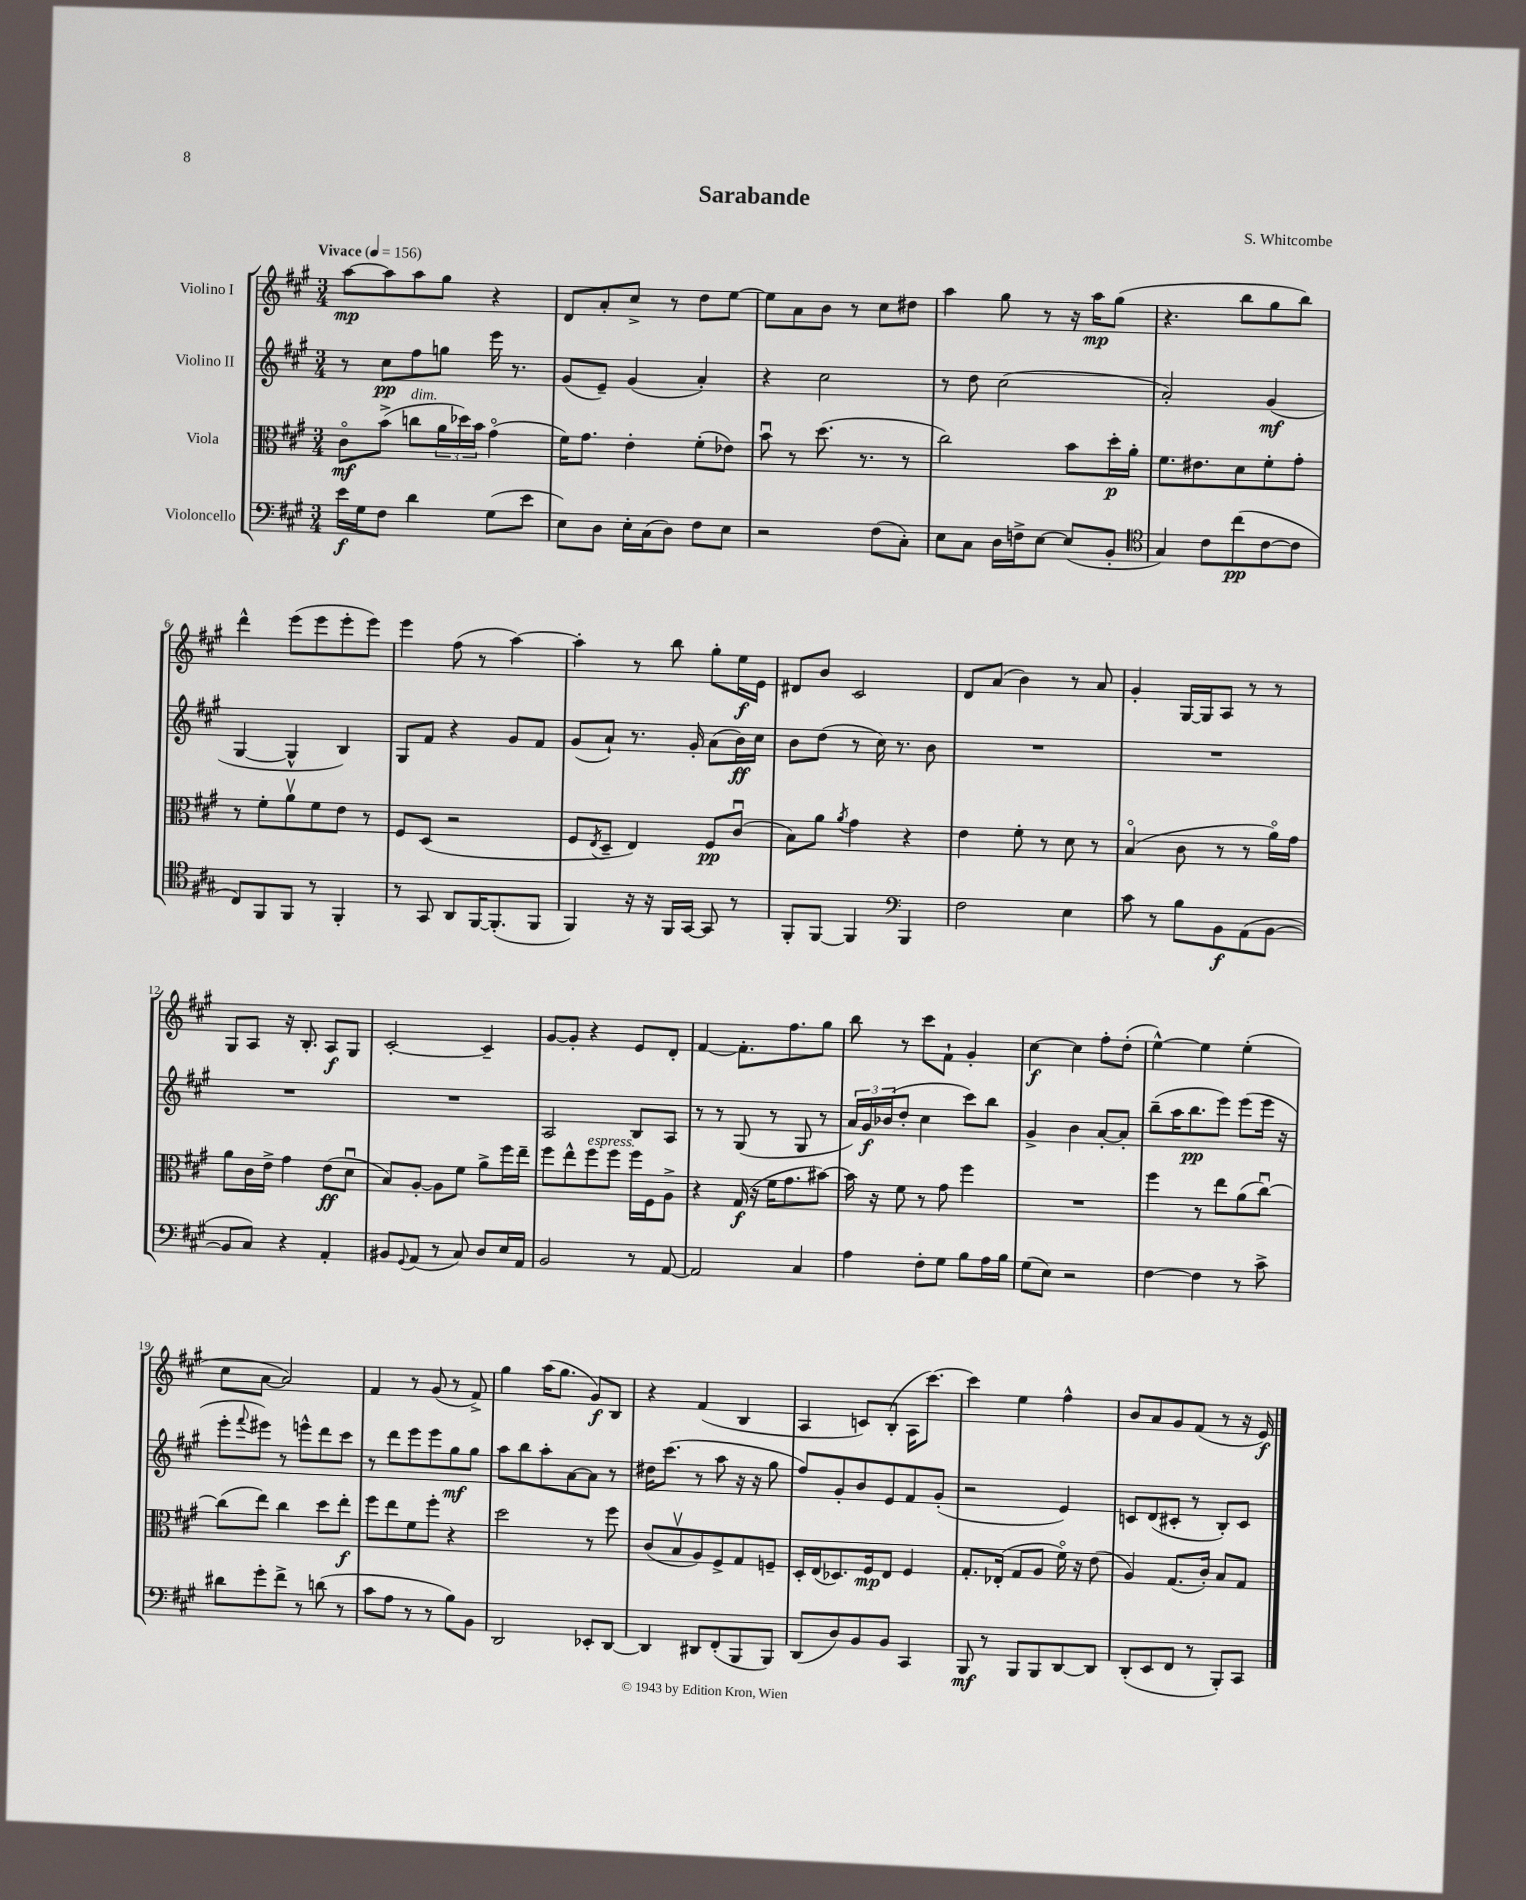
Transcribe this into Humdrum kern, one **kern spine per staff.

**kern	**kern	**kern	**kern
*staff4	*staff3	*staff2	*staff1
*clefF4	*clefC3	*clefG2	*clefG2
*k[f#c#g#]	*k[f#c#g#]	*k[f#c#g#]	*k[f#c#g#]
*M3/4	*M3/4	*M3/4	*M3/4
*MM156	*MM156	*MM156	*MM156
16e\LL	8c#o\L	8r	[8aa\L
16G#\J	.	.	.
8F#\J	(8b^\J	8cc#\L	8aa\]
4d\	8cc\L	8ff#\	8aa\
.	24a\L	8gg\J	8gg#\J
.	24dd-\)	.	.
.	24b\JJ	.	.
(8G#\L	(4g#o\	16eee\	4r
.	.	8.r	.
8e\J	.	.	.
=	=	=	=
8E\L)	16f#\LK)	(8g#/L	8d/L
.	8.g#\J	.	.
8D\J	.	8e~/J)	8a'/
16E'\LL	4e'\	(4g#/	8cc#^/J
(16C#\J	.	.	.
8D\J)	.	.	8r
8F#\L	(8f#'\L	4a'/)	8dd\L
8E\J	8e-\J)	.	[8ee\J
=	=	=	=
2r	8bu\	4r	8ee\]L
.	8r	.	8a\
.	(8.dd\	2cc#\	8b\J
.	.	.	8r
.	8.r	.	.
(8F#\L	.	.	8cc#\L
8C#'\J)	8r	.	8dd#\J
=	=	=	=
8E\L	2cc#\)	8r	4aa\
8C#\J	.	8dd\	.
16D\LL	.	(2cc#\	8gg#\
16F^\J	.	.	.
[8E\J	.	.	8r
(8E/]L	8b\L	.	16r
.	.	.	16aa\LK
8BB'/J	16dd'\L	.	(8gg#\J
.	16a'\JJ	.	.
=	=	=	=
*clefC4	*	*	*
4G#/)	8.f#\L	2a'/)	4.r
.	8.e#\	.	.
8c#\L	.	.	.
(8cc#\	8d\	.	8bb\L
[8c#\	8f#'\	(4g#/	8gg#\
8c#\]J	8g#'\J	.	8bb\J)
=	=	=	=
8C#/L)	8r	[4G#/	4ddd^^\
8FF#/	8f#'\L	.	.
8FF#/J	8av\	4G#^^/]	(8eee\L
8r	8f#\	.	8eee\
4FF#'/	8e\J	4B/)	8eee'\
.	8r	.	8eee\J)
=	=	=	=
8r	8F#/L	8G#/L	4eee\
8GG#/	(8D/J	8f#/J	.
8AA/L	2r	4r	(8ff#\
[16FF#/K	.	.	8r
(8.FF#'/]	.	.	.
.	.	8g#/L	[4aa\)
8FF#/J	.	8f#/J	.
=	=	=	=
4FF#/)	8F#/L	(8g#/L	4aa'\]
.	8qE/	.	.
.	8D~/J	8a`/J)	.
16r	4E/)	8.r	8r
16r	.	.	.
16FF#/LL	.	.	8bb\
[16GG#/JJ	.	16g#'/	.
8GG#/]	8F#/L	(8a\L	8gg#'\L
8r	(8c#u/J	16b\L)	16ee\L
.	.	16cc#\JJ	16e\JJ
=	=	=	=
8FF#'/L	8B\L)	8b\L	8d#/L
[8FF#/J	8a\J	(8dd\J	8b/J
.	8qa/	.	.
4FF#/]	4g#\	8r	2c#/
.	.	16cc#\)	.
.	.	8.r	.
*clefF4	*	*	*
4BBB/	4r	.	.
.	.	8b\	.
=	=	=	=
2F#\	4e\	2.r	8d/L
.	.	.	(8a/J
.	8f#'\	.	4b\)
.	8r	.	.
4E\	8d\	.	8r
.	8r	.	8a/
=	=	=	=
8c#\	(4Bo/	2.r	4g#'/
8r	.	.	.
8B\L	8c#\	.	[16G#/LL
.	.	.	16G#/]J
8BB\	8r	.	8A/J
(8AA\	8r	.	8r
[8BB\J	16ao\LL)	.	8r
.	16g#\JJ	.	.
=	=	=	=
8BB/]L	8a\L	2.r	8G#/L
8C#/J)	16c#\L	.	8A/J
.	16e^\JJ	.	.
4r	4g#\	.	16r
.	.	.	8.B'/
4AA'/	(8e\L	.	8A/L
.	8du\J	.	8G#/J
=	=	=	=
8BB#/L	8B/L)	2.r	[2c#'/
8qqGG#/	.	.	.
(8AA/J	[8A'/J	.	.
8r	8A\]L	.	.
8C#/)	8f#\J	.	.
8D/L	8a^\L	.	4c#~/]
16E/L	16ff#\L	.	.
16AA/JJ	16ee~\JJ	.	.
=	=	=	=
2BB/	8ff#\L	2A/	[8g#/L
.	8ee^^\	.	8g#'/]J
.	8ff#\	.	4r
.	8ff#\J	.	.
8r	16ff#\LL	8B/L	8e/L
.	16F#\J	.	.
[8AA/	8A^\J	8A/J	8d'/J
=	=	=	=
2AA/]	4r	8r	[4f#/
.	.	8r	.
.	(16G#/	(8G#/	8.f#'\]L
.	16r	.	.
.	16f#\LK	8r	.
.	8.g#\	.	8.ff#\
4C#/	.	8G#/	.
.	[8b#\J)	8r	8gg#\J
=	=	=	=
4A\	16b#\]	24a/LL)	8bb\
.	.	24g#/	.
.	16r	.	.
.	.	(24b-/J	.
.	8f#\	8dd'/J	8r
8F#'\L	8r	4cc#\	8ccc#\L
8G#\J	8g#\	.	8f#`\J
8B\L	4ff#\	8ccc#\L)	4g#'/
16A\L	.	8bb\J	.
16B\JJ	.	.	.
=	=	=	=
(8G#\L	2.r	4g#^/	[4cc#\
8E\J)	.	.	.
2r	.	4b\	4cc#\]
.	.	[8a'/L	8ff#'\L
.	.	8a'/]J	(8dd'\J
=	=	=	=
[4F#\	4ff#\	(8bb~\L	[4ee^^\)
.	.	16aa\K	.
.	.	8.bb\	.
4F#\]	8r	.	4ee\]
.	8ee\L	8eee\J)	.
8r	(8a\	(8eee\L	(4ee'\
8c#^\	[8cc#u\J)	16eee\Jk	.
.	.	16r	.
=	=	=	=
8d#\L	(8cc#\]L	8eee'\L	8cc#\L
.	.	8qqfff#/	.
8g#'\	8ee\J)	8eee#\J)	[8a\J
8f#^\J	4cc#\	8r	2a/])
8r	.	8eee^^\L	.
(8d\	8dd\L	8ddd\	.
8r	8ee'\J	8ccc#\J	.
=	=	=	=
8c#\L	8ff#\L	8r	4f#/
8A\J	8ee\	8ddd\L	.
8r	8f#\	8eee\	8r
8r	8ff#'\J	8eee\	(8g#/
8B\L)	4r	8gg#\	8r
8BB\J	.	8gg#\J	8f#^/)
=	=	=	=
2DD/	2dd\	8aa\L	4gg#\
.	.	8bb\	.
.	.	8aa'\	(16aa\LK
.	.	.	8.gg#\J
.	.	[8a\	.
8EE-'/L	8r	8a\]J	8g#/L)
[8DD/J	8ff#\	8r	8B/J
=	=	=	=
4DD/]	(8c#/L	16dd#\LK	4r
.	.	(8.ccc#\J	.
.	8Bv/	.	.
8DD#/L	8A/)	8r	(4f#/
(8FF#'/	8F#^/	8aa\	.
8BBB/	8G#/	16r	4B/
.	.	16r	.
8BBB/J)	8F~/J	8gg#\	.
=	=	=	=
(8DD/L	16D'/LL	8ff#/L)	4A/
.	(16E/J	.	.
8D/)	8.D-/)	8g#'/	.
8BB/	.	8b/	8c/L)
.	16F#/k	.	.
8BB/J	8E/J	8e/	(8B'/J
4CC#/	4F#/	8f#/	16A\LK
.	.	.	[8.ccc#\J)
.	.	(8g#'/J	.
=	=	=	=
8BBB/	8.G#'/L	2r	4ccc#\]
8r	.	.	.
.	(16E-'/Jk	.	.
8BBB/L	8G#/L	.	4ee\
8BBB/	8A/J	.	.
[8DD/	16f#o\)	4e/)	4ff#^^\
.	16r	.	.
8DD/]J	(8e\	.	.
=	=	=	=
(8DD'/L	4A/)	8c/L	8b/L
8EE/	.	(8d/	8a/
8FF#/J	(8.G#/L	8c#'/J	8g#/
8r	.	8r	(8f#/J
.	16c#'/Jk)	.	.
8BBB'/L)	8B/L	8B'/L)	8r
8CC#/J	8G#/J	8c#/J	16r
.	.	.	16e/)
==	==	==	==
*-	*-	*-	*-
